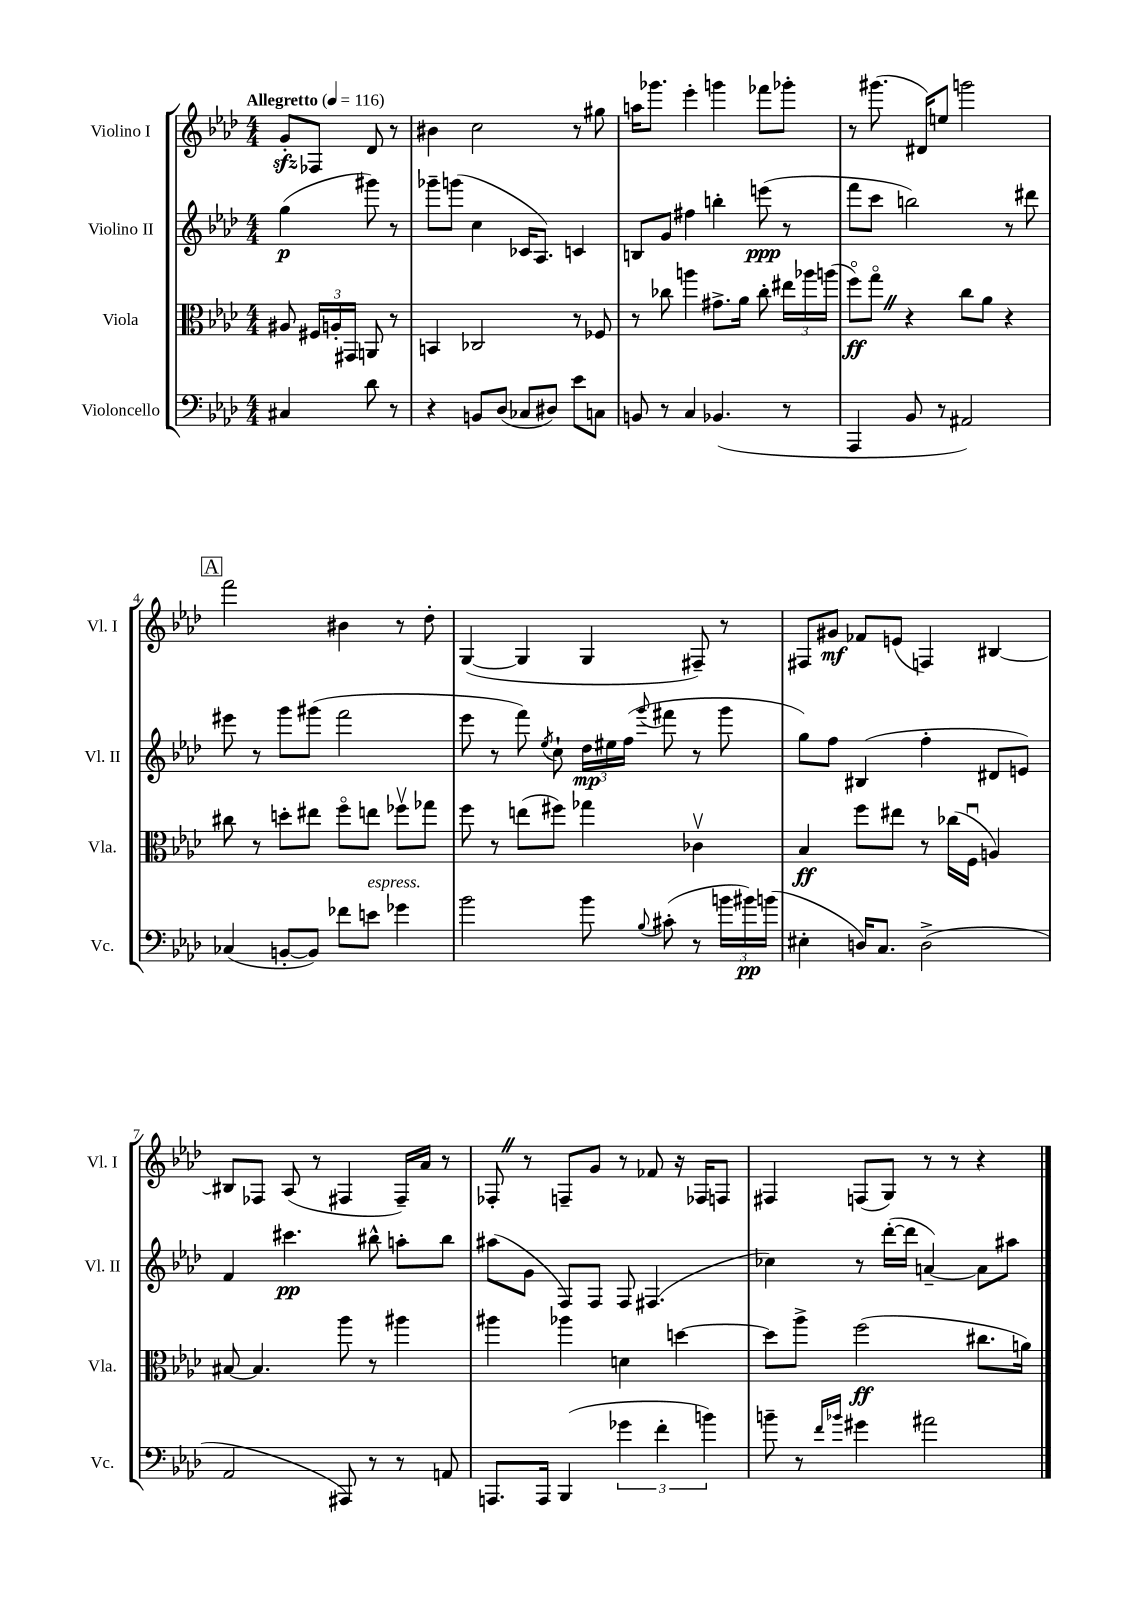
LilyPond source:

<<
\new StaffGroup <<
\new Staff = "s0" \with { instrumentName = "Violino I" shortInstrumentName = "Vl. I" } {
    \clef treble \key aes \major \numericTimeSignature \time 4/4 \partial 2 \tempo "Allegretto" 4 = 116
    \autoBeamOff g'8[-.\sfz fes8] des'8 r8 |
    bis'4 c''2 r8 gis''8 |
    a''16[ ges'''8.] ees'''4-. g'''4 fes'''8[ ges'''8]-. |
    r8 gis'''8.( dis'16[) e''8] g'''2 |
    \mark \markup { \box "A" } f'''2 bis'4 r8 des''8-. |
    g4~( g4 g4 fis8--) r8 |
    fis8[ gis'8]\mf fes'8[ e'8]( f4) bis4~ |
    bis8[ fes8] aes8( r8 fis4 fis16[--) aes'16] r8 |
    fes8-. \once \override BreathingSign.text = \markup { \musicglyph "scripts.caesura.straight" } \breathe r8 f8[-- g'8] r8 fes'8 r16 fes16[ f8] |
    fis4 f8[( g8]) r8 r8 r4 \bar "|." |
}
\new Staff = "s1" \with { instrumentName = "Violino II" shortInstrumentName = "Vl. II" } {
    \clef treble \key aes \major \numericTimeSignature \time 4/4 \partial 2
    \autoBeamOff g''4\p( gis'''8) r8 |
    ges'''8[-- g'''8]( c''4 ces'16[ aes8.]) c'4 |
    b8[ g'8] fis''4 b''4-. e'''8\ppp( r8 |
    f'''8[ c'''8] b''2) r8 dis'''8 |
    \mark \markup { \box "A" } eis'''8 r8 g'''8[ gis'''8]( f'''2 |
    ees'''8 r8 f'''8) \acciaccatura { ees''8 } c''8-! \tuplet 3/2 { des''16[\mp eis''16 f''16]( } \appoggiatura { g'''8 } fis'''8 r8 g'''8 |
    g''8[) f''8] bis4( f''4-. dis'8[ e'8]) |
    f'4 cis'''4.\pp bis''8-^ a''8[-. bis''8] |
    ais''8[( g'8] f8[) f8] f8 fis4.( |
    ces''4) r8 des'''16[~-.( des'''16] a'4~--) a'8[ ais''8] \bar "|." |
}
\new Staff = "s2" \with { instrumentName = "Viola" shortInstrumentName = "Vla." } {
    \clef alto \key aes \major \numericTimeSignature \time 4/4 \partial 2
    \autoBeamOff ais8 \tuplet 3/2 { fis16[ a16-. gis,16] } a,8 r8 |
    b,4 ces2 r8 fes8 |
    r8 ces''8 a''4 gis'8.[-> aes'16] ces''8-. \tuplet 3/2 { eis''16[ aes''16 a''16]( } |
    f''8[\flageolet\ff) g''8]\flageolet \once \override BreathingSign.text = \markup { \musicglyph "scripts.caesura.straight" } \breathe r4 c''8[ aes'8] r4 |
    \mark \markup { \box "A" } cis''8 r8 d''8[-. eis''8] f''8[\flageolet e''8] fes''8[\upbow ges''8] |
    f''8 r8 e''8[( fis''8]) ges''4 ces'4\upbow |
    bes4\ff f''8[ eis''8] r8 ces''16[( f16]\downbow a4) |
    bis8~ bis4. aes''8 r8 ais''4 |
    ais''4 aes''4 d'4 d''4~ |
    d''8[ aes''8]-> f''2\ff( cis''8.[ a'16]) \bar "|." |
}
\new Staff = "s3" \with { instrumentName = "Violoncello" shortInstrumentName = "Vc." } {
    \clef bass \key aes \major \numericTimeSignature \time 4/4 \partial 2
    \autoBeamOff cis4 des'8 r8 |
    r4 b,8[ des8]( ces8[ dis8]) ees'8[ c8] |
    b,8 r8 c4 bes,4.( r8 |
    aes,,4 bes,8 r8 ais,2) |
    \mark \markup { \box "A" } ces4( b,8[~-. b,8]) fes'8[ e'8]^\markup { \italic "espress." } ges'4 |
    bes'2 bes'8 \appoggiatura { bes8 } cis'8-.( r8 \tuplet 3/2 { b'16[ bis'16\pp) b'16]( } |
    eis4-. d16[) c8.] d2->( |
    aes,2 ais,,8) r8 r8 a,8 |
    a,,8.[ a,,16] bes,,4( \tuplet 3/2 { ges'4 f'4-. b'4) } |
    b'8-- r8 \grace { f'16[ bes'16] } gis'4 ais'2 \bar "|." |
}
>>
>>
